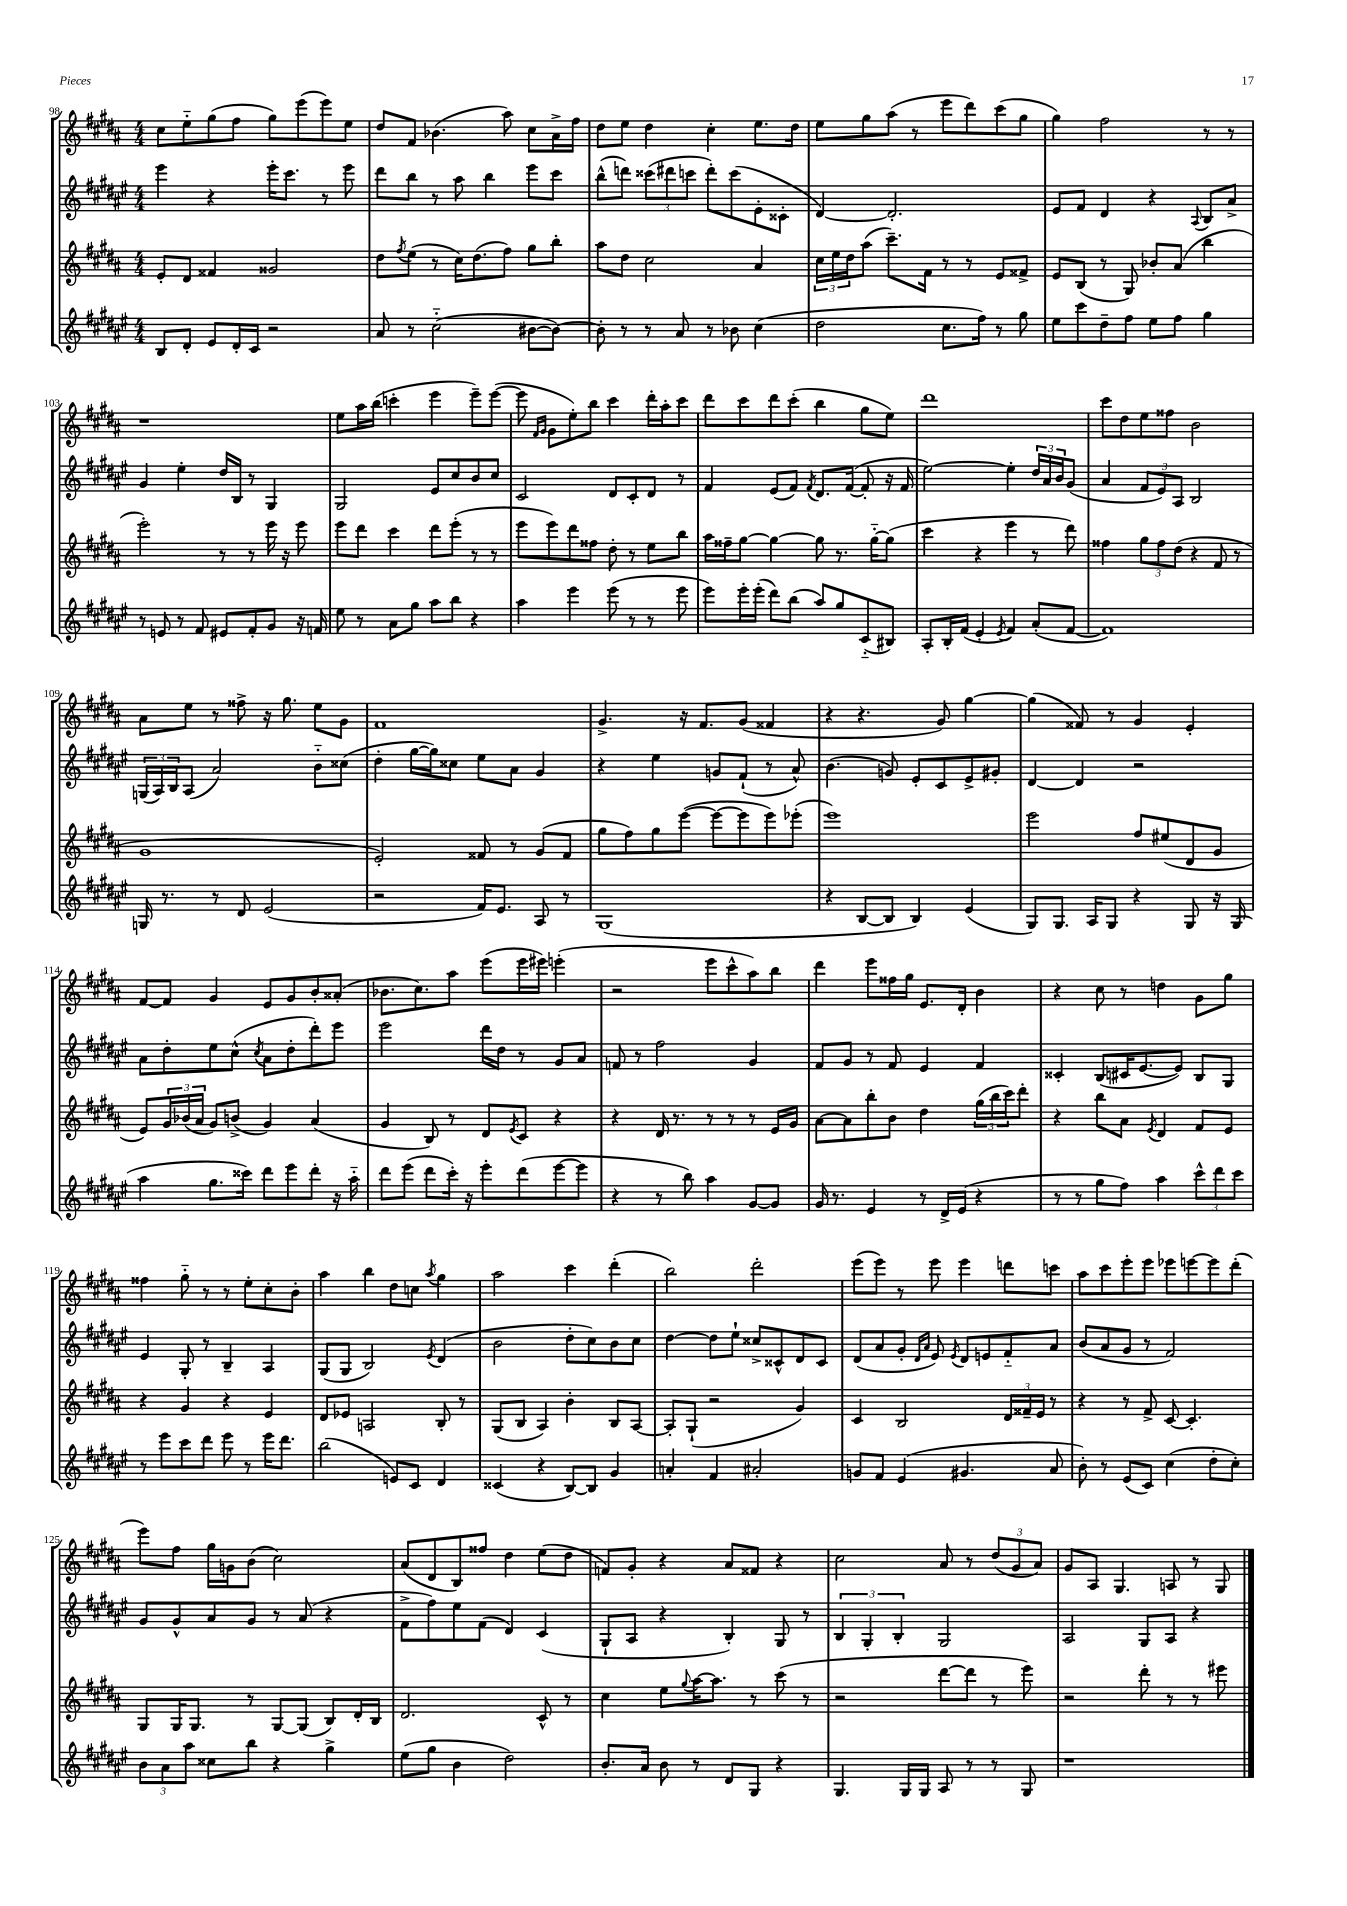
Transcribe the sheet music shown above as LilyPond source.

<<
\new StaffGroup <<
\new Staff = "s0" {
    \clef treble \key b \major \numericTimeSignature \time 4/4
    cis''8 e''8-_ gis''8( fis''8 gis''8) e'''8( e'''8) e''8 |
    dis''8 fis'8 bes'4.( ais''8) cis''8 ais'16-> fis''16 |
    dis''8 e''8 dis''4 cis''4-. e''8. dis''16 |
    e''8 gis''8 ais''8( r8 e'''8 dis'''8) cis'''8( gis''8 |
    gis''4) fis''2 r8 r8 |
    r1 |
    e''8 ais''16 b''16( c'''4-. e'''4 e'''8--) e'''8~( |
    e'''8 \grace { fis'16 gis'16 } gis'8 e''8-.) b''8 cis'''4 dis'''16-. ais''16-. cis'''8 |
    dis'''8 cis'''8 dis'''8 cis'''8-.( b''4 gis''8 e''8) |
    dis'''1 |
    cis'''8 dis''8 e''8 fisis''8 b'2 |
    ais'8 e''8 r8 fisis''8-> r16 gis''8. e''8 gis'8 |
    fis'1 |
    gis'4.-> r16 fis'8. gis'8( fisis'4 |
    r4 r4. gis'8) gis''4~ |
    gis''4( fisis'8) r8 gis'4 e'4-. |
    fis'8~ fis'8 gis'4 e'8 gis'8 b'8-. aisis'8-.( |
    bes'8. cis''8.) ais''8 e'''8( e'''16 eis'''16) e'''4-.( |
    r2 e'''8 cis'''8-^ ais''8) b''8 |
    dis'''4 e'''8 fisis''16 gis''16 e'8. dis'16-. b'4 |
    r4 cis''8 r8 d''4 gis'8 gis''8 |
    fisis''4 gis''8-_ r8 r8 e''8-. cis''8-. b'8-. |
    ais''4 b''4 dis''8 c''8 \acciaccatura { ais''8 } gis''4 |
    ais''2 cis'''4 dis'''4-.( |
    b''2) dis'''2-. |
    e'''8( e'''8) r8 e'''8 e'''4 d'''8 c'''8 |
    ais''8 cis'''8 e'''8-. e'''8 ees'''8 e'''8~ e'''8 dis'''8-.( |
    e'''8) fis''8 gis''16 g'16 b'8( cis''2) |
    ais'8( dis'8 b8) fisis''8 dis''4 e''8( dis''8 |
    f'8) gis'8-. r4 ais'8 fisis'8 r4 |
    cis''2 ais'8 r8 \tuplet 3/2 { dis''8( gis'8 ais'8) } |
    gis'8 ais8 gis4. a8 r8 gis8 \bar "|." |
}
\new Staff = "s1" {
    \clef treble \key fis \major \numericTimeSignature \time 4/4
    eis'''4 r4 eis'''16-. cis'''8. r8 eis'''8 |
    dis'''8 b''8 r8 ais''8 b''4 eis'''8 cis'''8 |
    b''8-^( d'''8) \tuplet 3/2 { cisis'''8( dis'''8 c'''8 } dis'''8-.) c'''8( eis'8-. cisis'8-. |
    dis'4~) dis'2.-. |
    eis'8 fis'8 dis'4 r4 \appoggiatura { ais8 } b8 ais'8-> |
    gis'4 eis''4-. dis''16 b16 r8 gis4 |
    gis2 eis'8 cis''8 b'8 cis''8 |
    cis'2 dis'8 cis'8-. dis'8 r8 |
    fis'4 eis'8( fis'8) \acciaccatura { fis'8 } dis'8. fis'16~( fis'8-. r16 fis'16 |
    eis''2~) eis''4-. \tuplet 3/2 { dis''16 ais'16 b'16 } gis'8( |
    ais'4 \tuplet 3/2 { fis'8 eis'8) ais8 } b2 |
    \tuplet 3/2 { g16( ais16) b16 } ais8( ais'2) b'8-_ cisis''8( |
    dis''4-. gis''16~ gis''16) cisis''8 eis''8 ais'8 gis'4 |
    r4 eis''4 g'8 fis'8-!( r8 ais'8-^) |
    b'4.( g'8) eis'8-. cis'8 eis'8-> gis'8-. |
    dis'4~ dis'4 r2 |
    ais'8 dis''8-. eis''8 cis''8-^( \acciaccatura { cis''8 } ais'8 dis''8-. dis'''8-.) eis'''8 |
    eis'''2 dis'''16 dis''16 r8 gis'8 ais'8 |
    f'8 r8 fis''2 gis'4 |
    fis'8 gis'8 r8 fis'8 eis'4 fis'4 |
    cisis'4-. b8( cis'16 eis'8.~ eis'8) b8 gis8 |
    eis'4 gis8-. r8 b4-- ais4 |
    gis8( gis8 b2) \acciaccatura { eis'8 } dis'4( |
    b'2 dis''8-. cis''8) b'8 cis''8 |
    dis''4~ dis''8 eis''8-! cisis''8-> cisis'8-^ dis'8 cisis'8 |
    dis'8( ais'8 gis'8-. \grace { dis'16 ais'16 } eis'8) \acciaccatura { eis'8 } dis'8 e'8 fis'8-_ ais'8 |
    b'8( ais'8 gis'8 r8 fis'2) |
    gis'8 gis'8-^ ais'8 gis'8 r8 ais'8( r4 |
    fis'8-> fis''8) eis''8 fis'8( dis'4) cis'4( |
    gis8-! ais8 r4 b4-.) gis8 r8 |
    \tuplet 3/2 { b4 gis4-. b4-. } gis2 |
    ais2 gis8 ais8 r4 \bar "|." |
}
\new Staff = "s2" {
    \clef treble \key b \major \numericTimeSignature \time 4/4
    e'8-. dis'8 fisis'4 gisis'2 |
    dis''8 \acciaccatura { fis''8 } e''8( r8 cis''16) dis''8.( fis''8) gis''8 b''8-. |
    ais''8 dis''8 cis''2 ais'4 |
    \tuplet 3/2 { cis''16 e''16 dis''16 } ais''8( cis'''8.--) fis'16 r8 r8 e'8 fisis'8-> |
    e'8 b8( r8 gis8) bes'8-. ais'8( b''4 |
    e'''2-.) r8 r8 e'''16 r16 e'''8 |
    e'''8 dis'''8 cis'''4 dis'''8 e'''8-.( r8 r8 |
    e'''8 e'''8) dis'''8 fisis''8 dis''8-. r8 e''8 b''8 |
    ais''16 fisis''16-- gis''8~ gis''4~ gis''8 r8. gis''16~-_ gis''8( |
    cis'''4 r4 e'''4 r8 dis'''8) |
    fisis''4 \tuplet 3/2 { gis''8 fisis''8 dis''8( } r4 fis'8 r8 |
    gis'1 |
    e'2-.) fisis'8 r8 gis'8( fisis'8 |
    gis''8 fis''8) gis''8 e'''8~( e'''8~ e'''8 e'''8) ees'''8-.( |
    e'''1) |
    e'''2 fis''8 eis''8( dis'8 gis'8 |
    e'8) \tuplet 3/2 { gis'16 bes'16( ais'16 } gis'8) b'8->( gis'4) ais'4( |
    gis'4 b8) r8 dis'8 \acciaccatura { e'8 } cis'8 r4 |
    r4 dis'16 r8. r8 r8 r8 e'16 gis'16 |
    ais'8~ ais'8 b''8-. b'8 dis''4 \tuplet 3/2 { gis''16( b''16 cis'''16) } dis'''8-. |
    r4 b''8 ais'8 \acciaccatura { e'8 } dis'4 fis'8 e'8 |
    r4 gis'4 r4 e'4 |
    dis'8 ees'8 a2 b8-. r8 |
    gis8( b8 ais4) b'4-. b8 ais8~ |
    ais8-. gis8-!( r2 gis'4) |
    cis'4 b2 \tuplet 3/2 { dis'16 fisis'16-- e'16 } r8 |
    r4 r8 fis'8-> cis'8~ cis'4.-. |
    gis8 gis16 gis8. r8 gis8~ gis8( b8) dis'16-. b16 |
    dis'2. cis'8-^ r8 |
    cis''4 e''8 \appoggiatura { gis''8 } ais''16~ ais''8. r8 cis'''8( r8 |
    r2 dis'''8~ dis'''8 r8 e'''8) |
    r2 dis'''8-. r8 r8 eis'''8 \bar "|." |
}
\new Staff = "s3" {
    \clef treble \key fis \major \numericTimeSignature \time 4/4
    b8 dis'8-. eis'8 dis'16-. cis'16 r2 |
    ais'8 r8 cis''2-_( bis'8~ bis'8~) |
    bis'8-. r8 r8 ais'8 r8 bes'8 cis''4( |
    dis''2 cis''8. fis''16) r8 gis''8 |
    eis''8 cis'''8 dis''8-- fis''8 eis''8 fis''8 gis''4 |
    r8 e'8 r8 fis'8 eis'8 fis'8-. gis'8 r16 f'16 |
    eis''8 r8 ais'8 gis''8 ais''8 b''8 r4 |
    ais''4 eis'''4 eis'''8( r8 r8 eis'''8 |
    eis'''8) eis'''16-. eis'''16-.( dis'''8) b''8( ais''8) gis''8 cis'8-_( bis8) |
    ais8-. b16-. fis'16( eis'4-. \acciaccatura { eis'8 } fis'4) ais'8-.( fis'8~ |
    fis'1) |
    g16 r8. r8 dis'8 eis'2( |
    r2 fis'16) eis'8. ais8 r8 |
    gis1( |
    r4 b8~ b8 b4) eis'4( |
    gis8) gis8. ais16 gis8 r4 gis8 r16 gis16( |
    ais''4 gis''8. cisis'''16) dis'''8 eis'''8 dis'''8-. r16 ais''16-_ |
    dis'''8 eis'''8( dis'''8 cis'''16-.) r16 eis'''8-. dis'''8( eis'''8~ eis'''8 |
    r4 r8 b''8) ais''4 gis'8~ gis'8 |
    gis'16 r8. eis'4 r8 dis'16-> eis'16( r4 |
    r8 r8 gis''8 fis''8) ais''4 \tuplet 3/2 { cis'''8-^ dis'''8 cis'''8 } |
    r8 eis'''8 cis'''8 dis'''8 eis'''8 r8 eis'''16 dis'''8. |
    b''2( e'8) cis'8 dis'4 |
    cisis'4( r4 b8~) b8 gis'4 |
    a'4-. fis'4 ais'2-. |
    g'8 fis'8 eis'4( gis'4. ais'8 |
    b'8-.) r8 eis'8( cis'8) cis''4( dis''8-. cis''8-.) |
    \tuplet 3/2 { b'8 ais'8 ais''8 } cisis''8 b''8 r4 gis''4-> |
    eis''8( gis''8 b'4 dis''2) |
    b'8.-. ais'16 b'8 r8 dis'8 gis8 r4 |
    gis4. gis16 gis16 ais8 r8 r8 gis8 |
    r1 \bar "|." |
}
>>
>>
\layout { \context { \Score currentBarNumber = #98 } }
